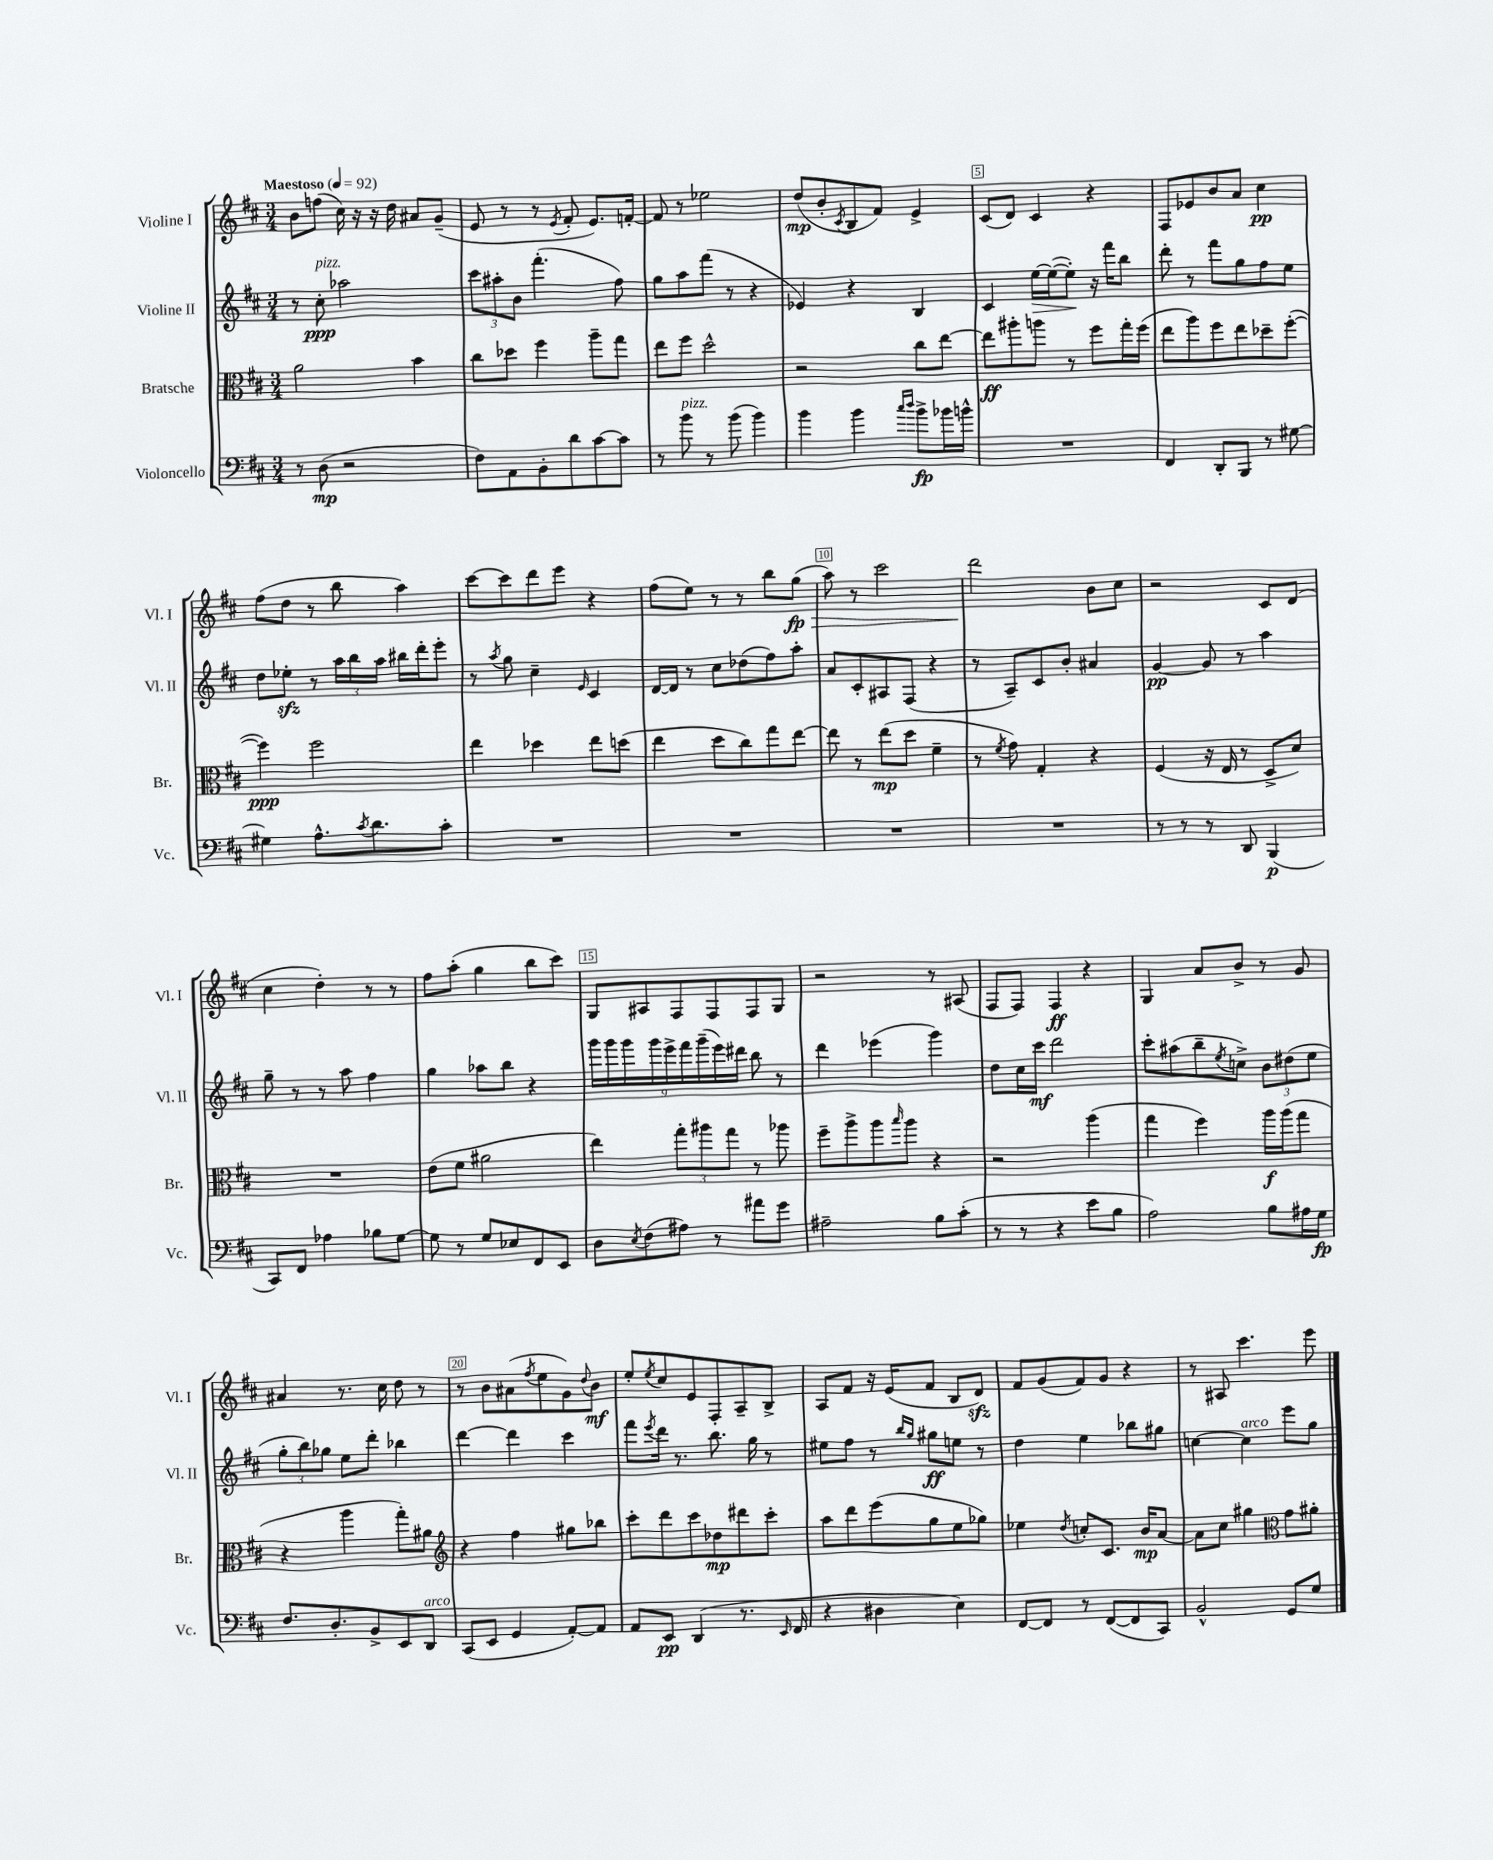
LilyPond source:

<<
\new StaffGroup <<
\new Staff = "s0" \with { instrumentName = "Violine I" shortInstrumentName = "Vl. I" } {
    \clef treble \key d \major \numericTimeSignature \time 3/4 \tempo "Maestoso" 4 = 92
    b'8 f''8( cis''16) r16 r16 d''16 ais'8 g'8--( |
    e'8 r8 r8 \acciaccatura { e'8 } fis'8-. e'8.) f'16~-. |
    f'8 r8 ees''2 |
    d''8\mp( b'8-. \acciaccatura { cis'8 } b8 fis'8) e'4-> |
    cis'8( d'8) cis'4 r4 |
    fis8 ees'8 b'8 a'8 cis''4\pp |
    fis''8( d''8 r8 b''8 a''4) |
    cis'''8~ cis'''8 d'''8 e'''8 r4 |
    fis''8( e''8) r8 r8 b''8 g''8\fp\>( |
    a''8) r8 cis'''2 |
    d'''2\! b'8 cis''8 |
    r2 cis'8 d'8( |
    cis''4 d''4-.) r8 r8 |
    fis''8 a''8-.( g''4 b''8 cis'''8) |
    g8 ais8 fis8 fis8 fis8 g8 |
    r2 r8 ais8( |
    fis8 fis8) fis4\ff r4 |
    g4 a'8 b'8-> r8 g'8 |
    ais'4 r8. cis''16 d''8 r8 |
    r8 b'8 ais'8( \acciaccatura { fis''8 } e''8 g'8) \appoggiatura { d''8 } b'8\mf |
    e''8-. \acciaccatura { e''8 } cis''8 e'8 fis8-. a8-- b8-> |
    a8 fis'8 r16 e'16( fis'8 b8 d'8\sfz) |
    fis'8 g'8( fis'8) g'8 r4 |
    r8 ais8 cis'''4. e'''8 \bar "|." |
}
\new Staff = "s1" \with { instrumentName = "Violine II" shortInstrumentName = "Vl. II" } {
    \clef treble \key d \major \numericTimeSignature \time 3/4
    r8 cis''8-.\ppp^\markup { \italic "pizz." } aes''2 |
    \tuplet 3/2 { cis'''8 ais''8-. b'8 } fis'''4.-.( fis''8) |
    g''8 a''8 fis'''8( r8 r4 |
    ees'4) r4 b4 |
    cis'4 e''16~\> e''16~( e''8-.\!) r16 fis'''16 b''8 |
    d'''8-. r8 fis'''8 g''8 fis''8 e''8 |
    d''8 ees''8-.\sfz r8 \tuplet 3/2 { a''16 b''16 a''16 } bis''16 d'''16-. e'''8-. |
    r8 \acciaccatura { a''8 } g''8 cis''4-- \grace { e'16 } cis'4 |
    d'16~ d'16 r8 cis''8 des''8( fis''8) a''8-. |
    a'8 cis'8-. ais8 fis8( r4 |
    r8 a8--) cis'8 b'8-. ais'4 |
    g'4~\pp g'8 r8 a''4 |
    g''8-- r8 r8 a''8 fis''4 |
    g''4 aes''8 b''8 r4 |
    \tuplet 9/8 { g'''16 g'''16 g'''16 g'''16 e'''16-> fis'''16 g'''16--( e'''16) dis'''16 } b''8 r8 |
    d'''4 ees'''4( g'''4) |
    d''8 cis''16 cis'''16\mf d'''2 |
    cis'''8-. ais''8( b''8-- \acciaccatura { e''8 } c''8->) \tuplet 3/2 { b'8 dis''8( e''8 } |
    \tuplet 3/2 { g''8-. b''8) ges''8 } e''8 d'''8-. bes''4 |
    d'''4~ d'''4 cis'''4 |
    fis'''8 \acciaccatura { e'''8 } d'''16 r8. b''8. g''16 r8 |
    eis''8 fis''8 r8 \grace { b''16 g''16 } gis''8\ff e''8 r8 |
    d''4 e''4 bes''8 gis''8 |
    c''4~ c''4^\markup { \italic "arco" } e'''8 g''8 \bar "|." |
}
\new Staff = "s2" \with { instrumentName = "Bratsche" shortInstrumentName = "Br." } {
    \clef alto \key d \major \numericTimeSignature \time 3/4
    a'2 b'4 |
    cis''8 des''8 fis''4 a''8-- g''8 |
    e''8 fis''8 d''2-^ |
    r2 cis''8 e''8~ |
    e''8\ff ais''8-. a''8 r8 fis''8 g''16-. fis''16( |
    e''8 a''8) fis''8 e''8 des''8-- fis''8~-.( |
    fis''4\ppp) fis''2 |
    e''4 des''4 e''8 d''8( |
    e''4 d''8 cis''8) g''8 e''8~ |
    e''8 r8 e''8\mp( d''8 fis'4-- |
    r8 \acciaccatura { fis'8 } g'8) g4-. r4 |
    fis4( r16 e16 r8 d8-> d'8) |
    R2. |
    e'8( fis'8 ais'2 |
    e''4) \tuplet 3/2 { g''8-. ais''8 g''8 } r8 aes''8 |
    fis''8-- a''8-> a''8 \grace { b''16 } a''8 r4 |
    r2 a''4( |
    g''4 fis''4) a''16\f a''16( g''8 |
    r4 a''4 g''8-.) ais'8 |
    \clef treble r4 fis''4 gis''8 bes''8 |
    cis'''8-. d'''8 cis'''8 des''8\mp dis'''8 cis'''8-. |
    a''8 d'''8 e'''8( g''8 e''8 ges''8) |
    ees''4 \acciaccatura { d''8 } c''8-. cis'8. b'16\mp a'8~ |
    a'8 cis''8 gis''4 \clef alto g'8 ais'8-. \bar "|." |
}
\new Staff = "s3" \with { instrumentName = "Violoncello" shortInstrumentName = "Vc." } {
    \clef bass \key d \major \numericTimeSignature \time 3/4
    r8 d8\mp( r2 |
    fis8) a,8 b,8-. d'8 cis'8~ cis'8 |
    r8 b'8^\markup { \italic "pizz." } r8 b'8( b'4) |
    b'4 b'4 \grace { cis''16 d''16 } b'8->\fp bes'16 b'16-^ |
    R2. |
    fis,4 d,8-. b,,8 r8 gis8~ |
    gis4 a8.-^ \acciaccatura { cis'8 } d'8. cis'8-. |
    R2. |
    R2. |
    R2. |
    R2. |
    r8 r8 r8 d,8 b,,4\p( |
    cis,8) fis,8 aes4 bes8 g8~ |
    g8 r8 g8 ees8 fis,8 e,8 |
    d8 \acciaccatura { e8 } fis8( ais8) r8 ais'8 g'8 |
    ais2-- b8 cis'8-.( |
    r8 r8 r4 e'8 b8 |
    a2) b8 ais16 g16\fp |
    fis8. d8.-. b,8-> e,8 d,8^\markup { \italic "arco" } |
    cis,8( e,8 g,4 a,8~-.) a,8 |
    a,8 e,8\pp d,4( r8. \grace { e,16 } fis,16 |
    r4 dis4 e4) |
    fis,8~ fis,8 r8 fis,8~( fis,8 cis,8) |
    b,2-^ g,8 g8 \bar "|." |
}
>>
>>
\layout { \context { \Score \override BarNumber.break-visibility = ##(#f #t #t) barNumberVisibility = #(every-nth-bar-number-visible 5) \override BarNumber.stencil = #(make-stencil-boxer 0.1 0.3 ly:text-interface::print) } }
